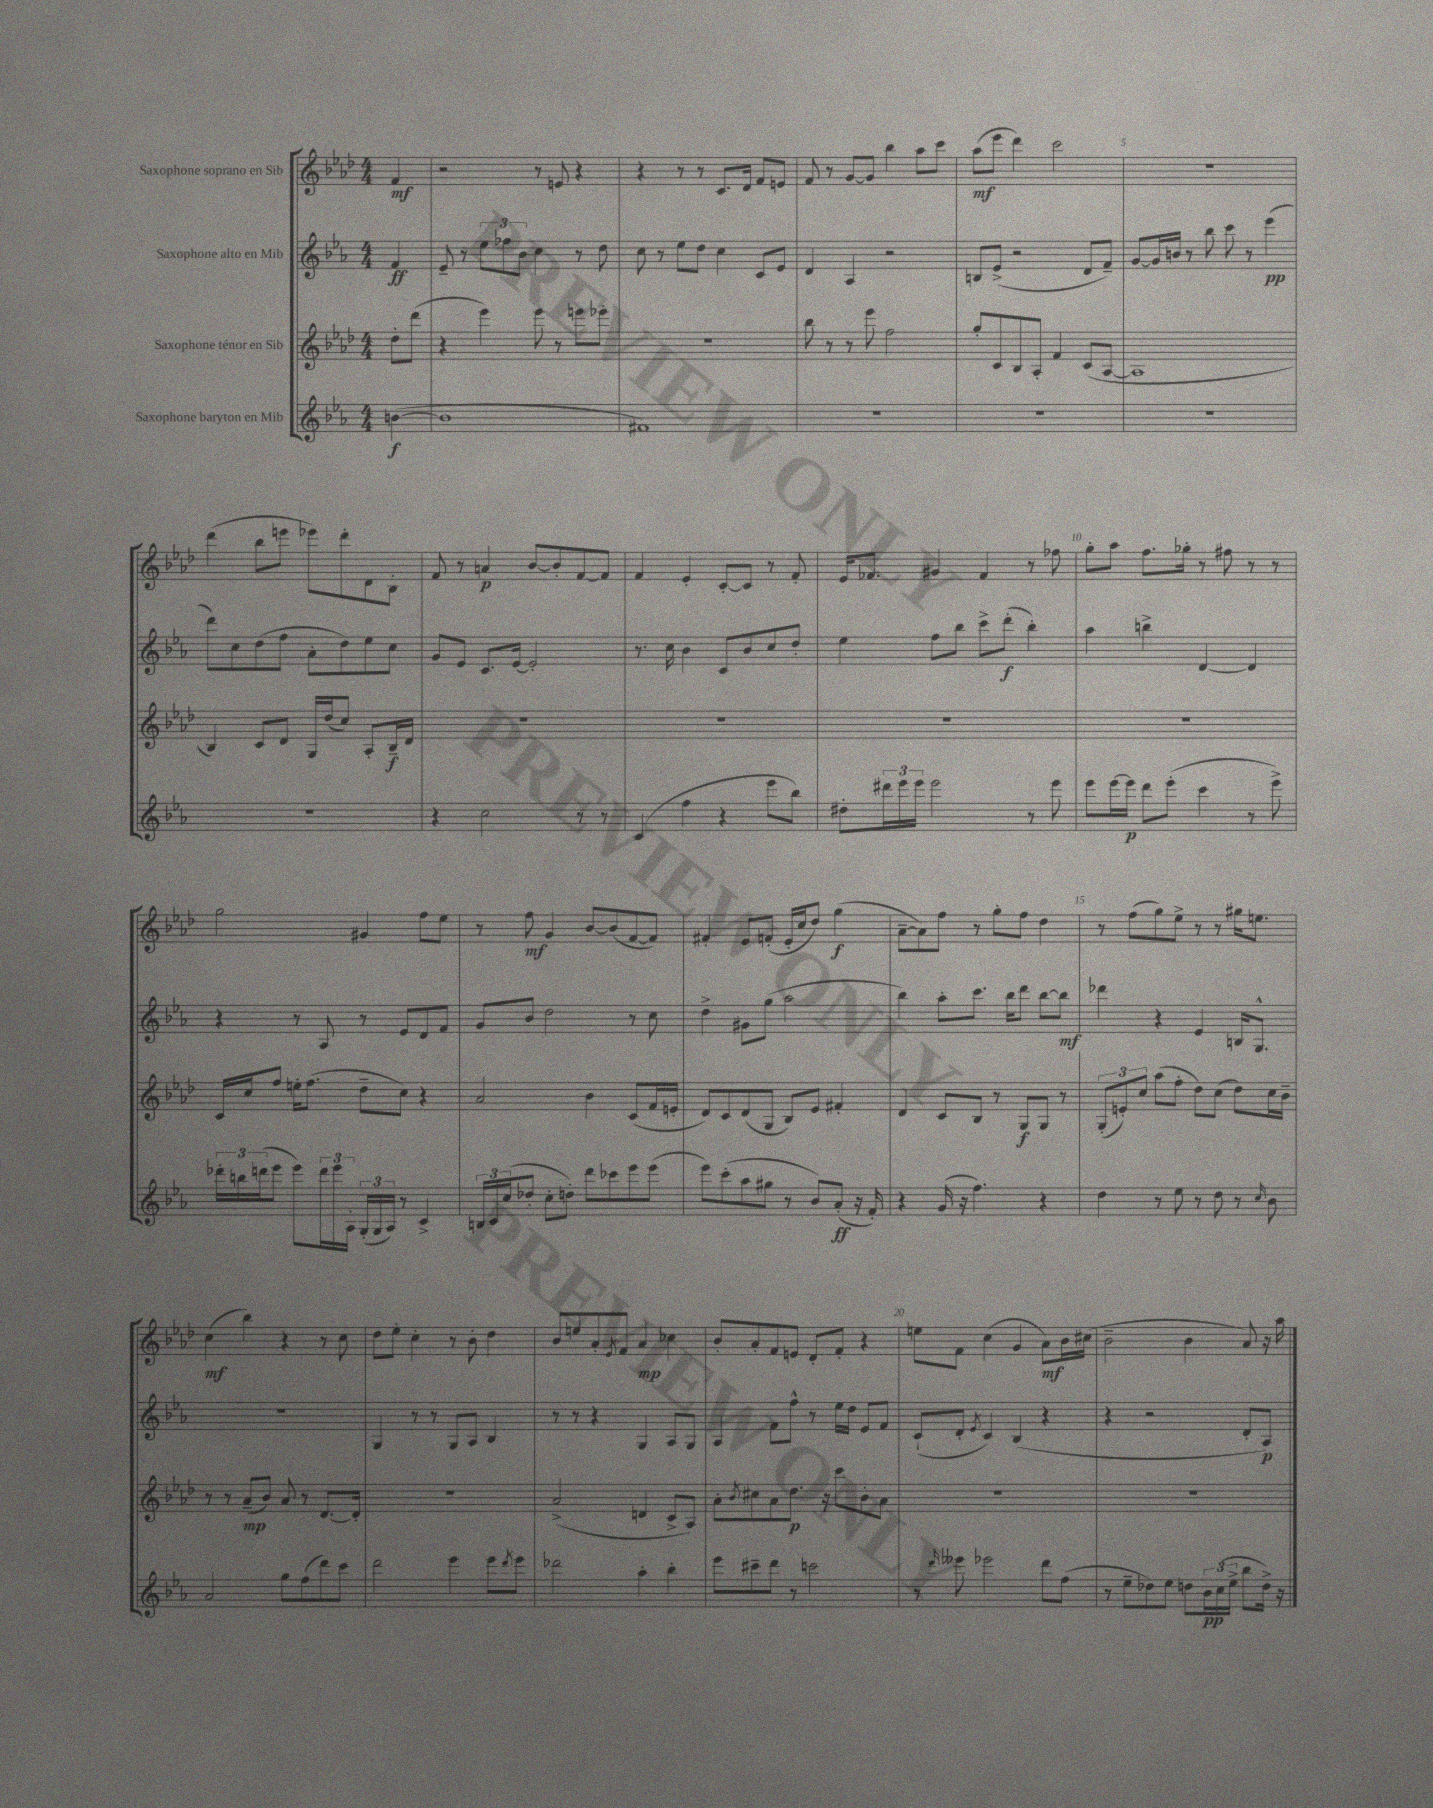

**kern	**dynam	**kern	**dynam	**kern	**dynam	**kern	**dynam
*part4	*part4	*part3	*part3	*part2	*part2	*part1	*part1
*staff4	*staff4	*staff3	*staff3	*staff2	*staff2	*staff1	*staff1
*I"Saxophone baryton en Mib	*	*I"Saxophone ténor en Sib	*	*I"Saxophone alto en Mib	*	*I"Saxophone soprano en Sib	*
*clefG2	*	*clefG2	*	*clefG2	*	*clefG2	*
*k[b-e-a-]	*	*k[b-e-a-d-]	*	*k[b-e-a-]	*	*k[b-e-a-d-]	*
*M4/4	*	*M4/4	*	*M4/4	*	*M4/4	*
=	=	=	=	=	=	=	=
([4bn\	f	8dd-'\L	.	4f/	ff	4f/	mf
.	.	(8ddd-\J	.	.	.	.	.
=1	=1	=1	=1	=1	=1	=1	=1
1b]	.	4r	.	8e-~/	.	2r	.
.	.	.	.	8r	.	.	.
.	.	4eee-\)	.	12ee-\L	.	.	.
.	.	.	.	12ff-X\	.	.	.
.	.	.	.	12b-\J	.	.	.
.	.	8eee-\	.	4cc\	.	8r	.
.	.	8r	.	.	.	8en/	.
.	.	8eeen\L	.	8r	.	4r	.
.	.	8eee-X'\J	.	8dd\	.	.	.
=2	=2	=2	=2	=2	=2	=2	=2
1f#X)	.	1r	.	8cc\	.	4r	.
.	.	.	.	8r	.	.	.
.	.	.	.	8ee-\L	.	8r	.
.	.	.	.	8dd\J	.	8r	.
.	.	.	.	4cc\	.	8.c/L	.
.	.	.	.	.	.	16d-/Jk	.
.	.	.	.	8c/L	.	8f/L	.
.	.	.	.	8e-/J	.	8en/J	.
=3	=3	=3	=3	=3	=3	=3	=3
1r	.	8bb-\	.	4d/	.	8f/	.
.	.	8r	.	.	.	8r	.
.	.	8r	.	4A-/	.	[8g/L	.
.	.	8eee-\	.	.	.	8g/J]	.
.	.	2ff\	.	2r	.	4bb-\	.
.	.	.	.	.	.	8aa-\L	.
.	.	.	.	.	.	8ccc\J	.
=4	=4	=4	=4	=4	=4	=4	=4
1r	.	8gg'/L	.	8Bn/L	.	(8aa-\L	mf
.	.	8c/	.	(8e-^/J	.	8eee-\J	.
.	.	8B-/	.	2r	.	4ddd-\)	.
.	.	8A-'/J	.	.	.	.	.
.	.	4f/	.	.	.	2ccc\	.
.	.	(8c/L	.	8d/L	.	.	.
.	.	[8A-/J	.	8f~/J)	.	.	.
=5	=5	=5	=5	=5	=5	=5	=5
1r	.	1A-]	.	[8g/L	.	1r	.
.	.	.	.	16g/L]	.	.	.
.	.	.	.	16bn/JJ	.	.	.
.	.	.	.	8r	.	.	.
.	.	.	.	8bb-\	.	.	.
.	.	.	.	8ccc\	.	.	.
.	.	.	.	8r	.	.	.
.	.	.	.	(4eee-\	pp	.	.
!!LO:LB:g=z
=6	=6	=6	=6	=6	=6	=6	=6
1r	.	4B-/)	.	8ddd\L)	.	(4ddd-\	.
.	.	.	.	8cc\	.	.	.
.	.	8c/L	.	(8dd\	.	8bb-\L	.
.	.	8d-/J	.	8ff\J	.	8eeen\J	.
.	.	16G/LL	.	8a-'\L	.	8eee-X\L)	.
.	.	(16dd-/J	.	.	.	.	.
.	.	8cc/J)	.	8dd\)	.	8ddd-'\	.
.	.	8A-'/L	.	8ee-\	.	8d-\	.
.	.	16B-~/L	f	8cc\J	.	8B-'\J	.
.	.	16d-/JJ	.	.	.	.	.
=7	=7	=7	=7	=7	=7	=7	=7
4r	.	1r	.	8g/L	.	8f/	.
.	.	.	.	8e-/J	.	8r	.
2cc\	.	.	.	8.c/L	.	4an/	p
.	.	.	.	[16e-/Jk	.	.	.
.	.	.	.	2e-'/]	.	[8b-/L	.
.	.	.	.	.	.	8b-'/]	.
8r	.	.	.	.	.	[8f/	.
8r	.	.	.	.	.	8f/J]	.
=8	=8	=8	=8	=8	=8	=8	=8
(4c/	.	1r	.	8.r	.	4f/	.
.	.	.	.	16cc\	.	.	.
4ff\	.	.	.	4b-\	.	4e-'/	.
4r	.	.	.	8c/L	.	[8c'/L	.
.	.	.	.	8b-/	.	8c/J]	.
8eee-\L	.	.	.	8cc/	.	8r	.
8bb-\J)	.	.	.	8dd'/J	.	8f'/	.
=9	=9	=9	=9	=9	=9	=9	=9
8dd#X'\L	.	1r	.	4ee-\	.	16e-/KL	.
.	.	.	.	.	.	8.f-X/J	.
24ddd#X\L	.	.	.	.	.	.	.
24eee-\	.	.	.	.	.	.	.
24eee-\JJ	.	.	.	.	.	.	.
2eee-\	.	.	.	8ff\L	.	4g#X/	.
.	.	.	.	8bb-\J	.	.	.
.	.	.	.	8ccc^\L	.	4f-/	.
.	.	.	.	(8ddd'\J	f	.	.
8r	.	.	.	4bb-'\)	.	8r	.
8eee-\	.	.	.	.	.	8ff-X\	.
=10	=10	=10	=10	=10	=10	=10	=10
8eee-\L	.	1r	.	4aa-\	.	8gg'\L	.
[16eee-\L	.	.	.	.	.	8aa-\J	.
16eee-\JJ]	p	.	.	.	.	.	.
8ddd\L	.	.	.	4bbn^\	.	8.ff\L	.
(8eee-'\J	.	.	.	.	.	.	.
.	.	.	.	.	.	16gg-X'\Jk	.
4ccc\	.	.	.	[4d/	.	8r	.
.	.	.	.	.	.	8ff#X\	.
8r	.	.	.	4d/]	.	8r	.
8eee-^\)	.	.	.	.	.	8r	.
!!LO:LB:g=z
=11	=11	=11	=11	=11	=11	=11	=11
24ddd-X'\LL	.	16c/LL	.	4r	.	2gg\	.
24bbn\	.	.	.	.	.	.	.
.	.	16cc/J	.	.	.	.	.
(24dddn\J	.	.	.	.	.	.	.
8eee-\J	.	8ff/J	.	.	.	.	.
8eee-\L)	.	16een'\KL	.	8r	.	.	.
.	.	(8.ff\J	.	.	.	.	.
24ddd\L	.	.	.	8A-/	.	.	.
24eee-\	.	.	.	.	.	.	.
24A-'\JJ	.	.	.	.	.	.	.
(24G'/LL	.	8dd-~\L	.	8r	.	4g#X/	.
24G/	.	.	.	.	.	.	.
24A-/JJ)	.	.	.	.	.	.	.
8r	.	8cc\J)	.	8e-/L	.	.	.
4c^/	.	4r	.	8d/	.	8ff\L	.
.	.	.	.	8f/J	.	8ee-\J	.
=12	=12	=12	=12	=12	=12	=12	=12
24Bn/LL	.	2a-/	.	8g/L	.	8r	.
24c/	.	.	.	.	.	.	.
(24cc/J	.	.	.	.	.	.	.
8dd-X'/J	.	.	.	8b-/J	.	8ff\	mf
8cc'\L	.	.	.	2dd\	.	4g/	.
8ddn'\J)	.	.	.	.	.	.	.
8ddd\L	.	4b-\	.	.	.	[8b-/L	.
8ccc-X\	.	.	.	.	.	(8b-/]	.
8eee-\	.	(8c/L	.	8r	.	[8f/	.
(8eee-\J	.	16f/L	.	8cc\	.	8f/J])	.
.	.	16en'/JJ	.	.	.	.	.
=13	=13	=13	=13	=13	=13	=13	=13
8eee-\L)	.	8d-/L)	.	4dd^\	.	4f#X'/	.
(8ccc'\	.	8c/	.	.	.	.	.
8aa-\	.	(8d-/	.	8g#X\L	.	8e-/L	.
8gg#X\J	.	8G/J	.	(8gg\J	.	(8fn'/J	.
8r	.	8B-/L)	.	2aa-\	.	16e-'/LL	.
.	.	.	.	.	.	16cc/J	.
8b-/L)	.	8e-/J	.	.	.	8dd-/J)	.
(8a-'/J	ff	4f#X'/	.	.	.	(4gg\	f
16r	.	.	.	.	.	.	.
16f'/)	.	.	.	.	.	.	.
=14	=14	=14	=14	=14	=14	=14	=14
4r	.	4d-/	.	4bb-\)	.	[8a-~\L	.
.	.	.	.	.	.	8a-\])	.
(16g/	.	8c/L	.	8aa-'\L	.	8ff\J	.
16r	.	.	.	.	.	.	.
4.ff\)	.	8B-/J	.	8.ccc\J	.	8r	.
.	.	8r	.	.	.	8gg'\L	.
.	.	.	.	16bb-\KL	.	.	.
.	.	8G/L	f	8ddd\J	.	8ff\J	.
4r	.	8G/J	.	[8bb-\L	.	4dd-\	.
.	.	8r	.	8bb-\J]	mf	.	.
=15	=15	=15	=15	=15	=15	=15	=15
4dd\	.	(12G'/L	.	4ddd-X\	.	8r	.
.	.	12en'/)	.	.	.	.	.
.	.	.	.	.	.	(8ff\L	.
.	.	12cc/J	.	.	.	.	.
8r	.	(8aa-\L	.	4r	.	8gg\)	.
8ee-\	.	8ff'\J	.	.	.	8ee-^\J	.
8r	.	8dd-\L)	.	4e-/	.	8r	.
8dd\	.	(8cc\J	.	.	.	8r	.
8r	.	8dd-\L)	.	16Bn/KL	.	16gg#X\KL	.
.	.	.	.	8.G^^/J	.	8.een\J	.
16qqcc/	.	.	.	.	.	.	.
8b-\	.	16cc\L	.	.	.	.	.
.	.	16b-~\JJ	.	.	.	.	.
!!LO:LB:g=z
=16	=16	=16	=16	=16	=16	=16	=16
2a-/	.	8r	.	1r	.	(4cc\	mf
.	.	8r	.	.	.	.	.
.	.	(8a-~/L	mp	.	.	4bb-\)	.
.	.	8b-/J)	.	.	.	.	.
8gg\L	.	8a-/	.	.	.	4r	.
(8ff\	.	8r	.	.	.	.	.
8ddd\)	.	[8.d-/L	.	.	.	8r	.
8ccc\J	.	.	.	.	.	8cc\	.
.	.	16d-'/Jk]	.	.	.	.	.
=17	=17	=17	=17	=17	=17	=17	=17
2ddd\	.	1r	.	4G/	.	8dd-\L	.
.	.	.	.	.	.	8ee-'\J	.
.	.	.	.	8r	.	4cc'\	.
.	.	.	.	8r	.	.	.
4eee-\	.	.	.	8G/L	.	8r	.
.	.	.	.	8A-/J	.	8b-'\	.
8eee-\L	.	.	.	4B-/	.	4dd-\	.
8qddd/	.	.	.	.	.	.	.
8eee-\J	.	.	.	.	.	.	.
=18	=18	=18	=18	=18	=18	=18	=18
2ddd-X\	.	(2a-^/	.	8r	.	8b-/L	.
.	.	.	.	8r	.	8een/	.
.	.	.	.	4r	.	8a-'/	.
.	.	.	.	.	.	8qe-/	.
.	.	.	.	.	.	8f/J	.
4aa-'\	.	4dn/	.	4G/	.	4a-/	mp
4bb-'\	.	8c^/L	.	8A-/L	.	4cc-X\	.
.	.	8A-/J)	.	8G/J	.	.	.
=19	=19	=19	=19	=19	=19	=19	=19
8eee-\L	.	8a-'\L	.	4A-/	.	8b-'/L	.
.	.	8qb-/	.	.	.	.	.
8ccc#X~\	.	8cc#X\	.	.	.	8a-'/	.
8ddd\J	.	8a-\	.	8f\L	.	8f/	.
8r	.	8.dd-\J	p	8ff^^\J	.	8en/J	.
2cccn\	.	.	.	8r	.	8d-'/L	.
.	.	16r	.	.	.	.	.
.	.	8ccc\L	.	16ee-\LL	.	8f'/J	.
.	.	.	.	16dd\JJ	.	.	.
.	.	8b-'\	.	8e-/L	.	4r	.
.	.	8a-\J	.	8f/J	.	.	.
=20	=20	=20	=20	=20	=20	=20	=20
8r	.	1r	.	(8c`/L	.	8een\L	.
16qqddd/	.	.	.	.	.	.	.
8eee--X\	.	.	.	8d'/J	.	8f\J	.
.	.	.	.	8qe-/	.	.	.
2eee-X\	.	.	.	4c/)	.	(4cc\	.
.	.	.	.	(4B-/	.	4g/	.
8ddd\L	.	.	.	4r	.	8a-\L)	mf
(8ff\J	.	.	.	.	.	16b-\L	.
.	.	.	.	.	.	(16cc#X\JJ	.
=21	=21	=21	=21	=21	=21	=21	=21
8r	.	1r	.	4r	.	2b-~\	.
8ee-~\L	.	.	.	.	.	.	.
8dd-X\)	.	.	.	2r	.	.	.
8ee-\J	.	.	.	.	.	.	.
8ddn\L	.	.	.	.	.	4b-\	.
24b-\L	pp	.	.	.	.	.	.
(24cc\	.	.	.	.	.	.	.
24ee-^\JJ	.	.	.	.	.	.	.
8bb-\L	.	.	.	8d'/L	.	8a-/)	.
16dd^\Jk)	.	.	.	8A-/J)	p	16r	.
16r	.	.	.	.	.	16aa-\	.
==	==	==	==	==	==	==	==
*-	*-	*-	*-	*-	*-	*-	*-
